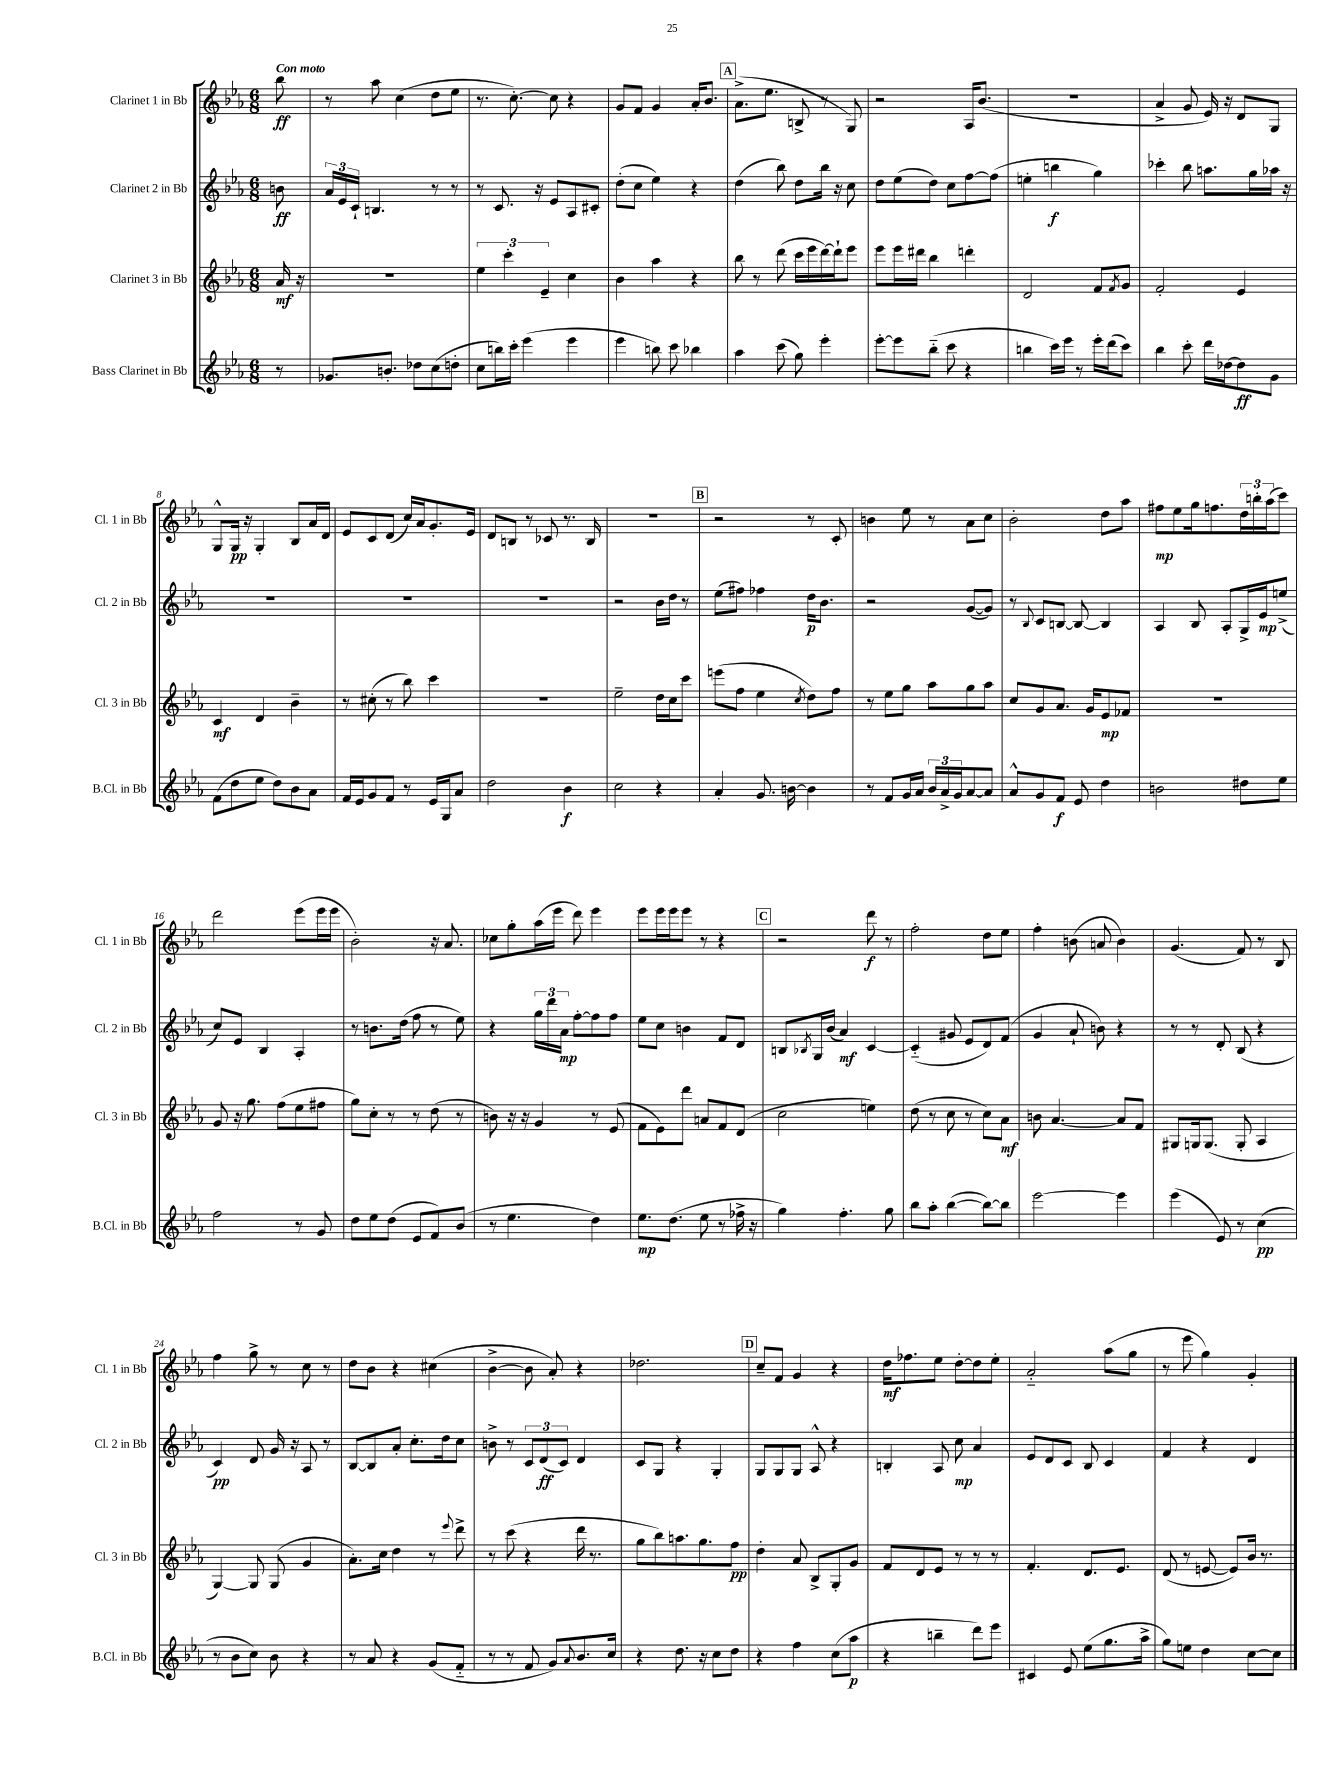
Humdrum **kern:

**kern	**kern	**kern	**kern
*staff4	*staff3	*staff2	*staff1
*clefG2	*clefG2	*clefG2	*clefG2
*k[b-e-a-]	*k[b-e-a-]	*k[b-e-a-]	*k[b-e-a-]
*M6/8	*M6/8	*M6/8	*M6/8
8r	16a-	8b	8bb-
.	16r	.	.
=	=	=	=
8.g-	2.r	24a-	8r
.	.	24e-	.
.	.	24c`	.
.	.	4.B	8aa-
8.b'	.	.	.
.	.	.	(4cc
8dd-	.	.	.
(8cc	.	8r	8dd
8dd'	.	8r	8ee-
=	=	=	=
8cc	6ee-	8r	8.r
16bb)	.	8.c	.
.	6ccc'	.	.
16ccc'	.	.	[8.cc')
(4eee-	.	.	.
.	.	16r	.
.	6e-~	.	.
.	.	8e-	8cc]
4eee-	4cc	8A-	4r
.	.	8c#'	.
=	=	=	=
4eee-	4b-	(8dd'	8g
.	.	8cc	8f
8bb)	4aa-	4ee-)	4g
8ccc	.	.	.
4bb-	4r	4r	16a-'
.	.	.	8.b-
=	=	=	=
4aa-	8bb-	(4dd	(8.a-^
.	8r	.	.
.	.	.	8.ee-
(8ccc	(8ddd	8bb-)	.
8gg)	16ccc	8dd	8B^
.	16eee-	.	.
4eee-'	[16ddd)	16bb-	8r
.	16ddd`]	16r	.
.	8eee-	8cc	8G)
=	=	=	=
[8eee-'	8eee-	8dd	2r
8eee-]	16eee-	(8ee-	.
.	16ddd#	.	.
(8bb-'~	4bb-	8dd)	.
8ccc	.	8cc	.
4r	4ddd'	[8ff	16A-
.	.	.	(8.b-
.	.	(8ff]	.
=	=	=	=
4bb	2d	4ee'	2.r
16ccc)	.	4bb	.
16eee-	.	.	.
8r	.	.	.
16eee-'	8f	4gg)	.
(16ddd	.	.	.
.	8qf	.	.
8ccc)	8g	.	.
=	=	=	=
4bb-	2f'	4ccc-'	4a-^
8ccc'	.	8bb-	8g
16ddd	.	8.aa	16e-)
[16dd-	.	.	16r
8dd-]	4e-	.	8d
.	.	16gg	.
8g	.	16aa-	8G
.	.	16r	.
=	=	=	=
(8f	4c	2.r	8G^^
8dd	.	.	16G
.	.	.	16r
8ee-	4d	.	4G'
8dd)	.	.	.
8b-	4b-~	.	8B-
8a-	.	.	16a-
.	.	.	16d
=	=	=	=
16f	8r	2.r	8e-
16e-	.	.	.
8g	(8cc#'	.	8c
8f	8r	.	(8d
8r	8bb-)	.	16cc)
.	.	.	16a-
16e-	4ccc	.	8.g'
16G	.	.	.
8a-	.	.	.
.	.	.	16e-
=	=	=	=
2dd	2.r	2.r	8d
.	.	.	8B
.	.	.	8r
.	.	.	8c-
4b-	.	.	8.r
.	.	.	16B
=	=	=	=
2cc	2ee-~	2r	2.r
4r	16dd	16b-	.
.	16cc	16dd	.
.	8ccc	8r	.
=	=	=	=
4a-'	(8eee	(8ee-	2r
.	8ff	8ff#)	.
8.g	4ee-	4ff-	.
[16b	.	.	.
.	8qcc	.	.
4b]	8dd)	16dd	8r
.	.	8.b-	.
.	8ff	.	8c'
=	=	=	=
8r	8r	2r	4b
8f	8ee-	.	.
16g	8gg	.	8ee-
16a-	.	.	.
24b-	8aa-	.	8r
24a-^	.	.	.
24g	.	.	.
[8a-	8gg	([8g	8a-
8a-]	8aa-	8g])	8cc
=	=	=	=
8a-^^	8cc	8r	2b-'
.	.	8qqB-	.
8g	8g	8c	.
8f	8.a-	[8B	.
8e-	.	8B_	.
.	16g	.	.
4dd	8e-	4B]	8dd
.	8f-	.	8aa-
=	=	=	=
2b	2.r	4A-	8ff#
.	.	.	8ee-
.	.	8B-	16gg
.	.	.	8.ff
.	.	8A-'	.
8dd#	.	16G^	24dd
.	.	.	24bb'
.	.	16e-	.
.	.	.	(24aa-
8ee-	.	(8ee^	8ccc)
=	=	=	=
2ff	8g	8cc)	2ddd
.	16r	8e-	.
.	8.gg	.	.
.	.	4B-	.
.	(8ff	.	.
8r	8ee-	4A-'	(8eee-
8g	8ff#	.	16eee-
.	.	.	16eee-
=	=	=	=
8dd	8gg)	8r	2b-')
8ee-	8cc'	8.b	.
(8dd	8r	.	.
.	.	(16dd	.
8e-	8r	8ff	.
8f)	(8dd	8r	16r
.	.	.	8.a-
(8b-	8r	8ee-)	.
=	=	=	=
8r	8b)	4r	8cc-
4.ee-	16r	.	8gg'
.	16r	.	.
.	4g	24gg	(16aa-
.	.	24ddd	.
.	.	.	16eee-
.	.	24a-	.
.	.	[8ff'	8ddd)
4dd)	8r	8ff]	4eee-
.	(8e-	8ff	.
=	=	=	=
8.ee-	8f	8ee-	8eee-
.	8e-)	8cc	16eee-
(8.dd	.	.	16eee-
.	8ddd	4b	8eee-
8ee-	8a	.	8r
8r	8f	8f	4r
16ff-^	(8d	8d	.
16r	.	.	.
=	=	=	=
4gg)	2cc	8B	2r
.	.	8qB-	.
.	.	16G	.
.	.	(16b-	.
4.ff'	.	4a-)	.
.	4ee)	[4c	8ddd
8gg	.	.	8r
=	=	=	=
8bb-	(8dd	(4c'~]	2ff'
8aa-'	8r	.	.
([4bb-	8cc	8g#	.
.	8r	8e-	.
8bb-_)	8cc)	8d)	8dd
8bb-]	8a-	(8f	8ee-
=	=	=	=
[2eee-	8b	4g	4ff'
.	[4.a-	.	.
.	.	8a-`	(8b
.	.	8b)	8a
4eee-]	8a-]	4r	4b)
.	8f	.	.
=	=	=	=
(4eee-	8G#	8r	(4.g
.	16G	8r	.
.	(8.G	.	.
8e-)	.	8d'	.
8r	8G'	(8B-	8f)
(4cc	4A-	4r	8r
.	.	.	8B-
=	=	=	=
8r	[4G)	4c)	4ff
8b-	.	.	.
8cc)	8G]	8d	8gg^
8b-	(8G	16g	8r
.	.	16r	.
4r	4g	8A-	8cc
.	.	8r	8r
=	=	=	=
8r	8.a-')	[8B-	8dd
8a-	.	8B-]	8b-
.	16cc	.	.
4r	4dd	8a-'	4r
.	.	8.cc'	.
(8g	8r	.	(4cc#
.	.	16dd	.
.	8qqeee-	.	.
8f'~	8ddd^	8cc	.
=	=	=	=
8r	8r	8b^	[4b-^
8r	(8ccc	8r	.
8f	4r	12c	8b-]
.	.	(12d	.
8g)	.	.	8a-')
.	.	12c)	.
8qqa-	.	.	.
8.b-	16ddd	4d	4r
.	8.r	.	.
16cc	.	.	.
=	=	=	=
4r	8gg	8c	2.dd-
.	8bb-)	8G	.
8.dd	8.aa	4r	.
16r	8.gg	.	.
8cc	.	4G'	.
8dd	8ff	.	.
=	=	=	=
4r	4dd'	8G	8cc~
.	.	8G	8f
4ff	8a-	8G	4g
.	8B-^	8A-^^	.
(8cc	8G'	4r	4r
8aa-	8g	.	.
=	=	=	=
4r	8f	4B'	16dd
.	.	.	8.ff-
.	8d	.	.
4bb~	8e-	8A-	8ee-
.	8r	8cc	[8dd'
8ddd)	8r	4a-	8dd]
8eee-	8r	.	8ee-'
=	=	=	=
4c#	4.f'	8e-	2a-'~
.	.	8d	.
8e-	.	8c	.
(8ee-	8.d	8B-	.
8.gg	.	4c	(8aa-
.	8.e-	.	.
.	.	.	8gg
16aa-^	.	.	.
=	=	=	=
8gg)	(8d	4f	8r
8ee	8r	.	8eee-
4dd	[8e	4r	4gg)
.	8e])	.	.
[8cc	16b-	4d	4g'
.	8.r	.	.
8cc]	.	.	.
==	==	==	==
*-	*-	*-	*-
